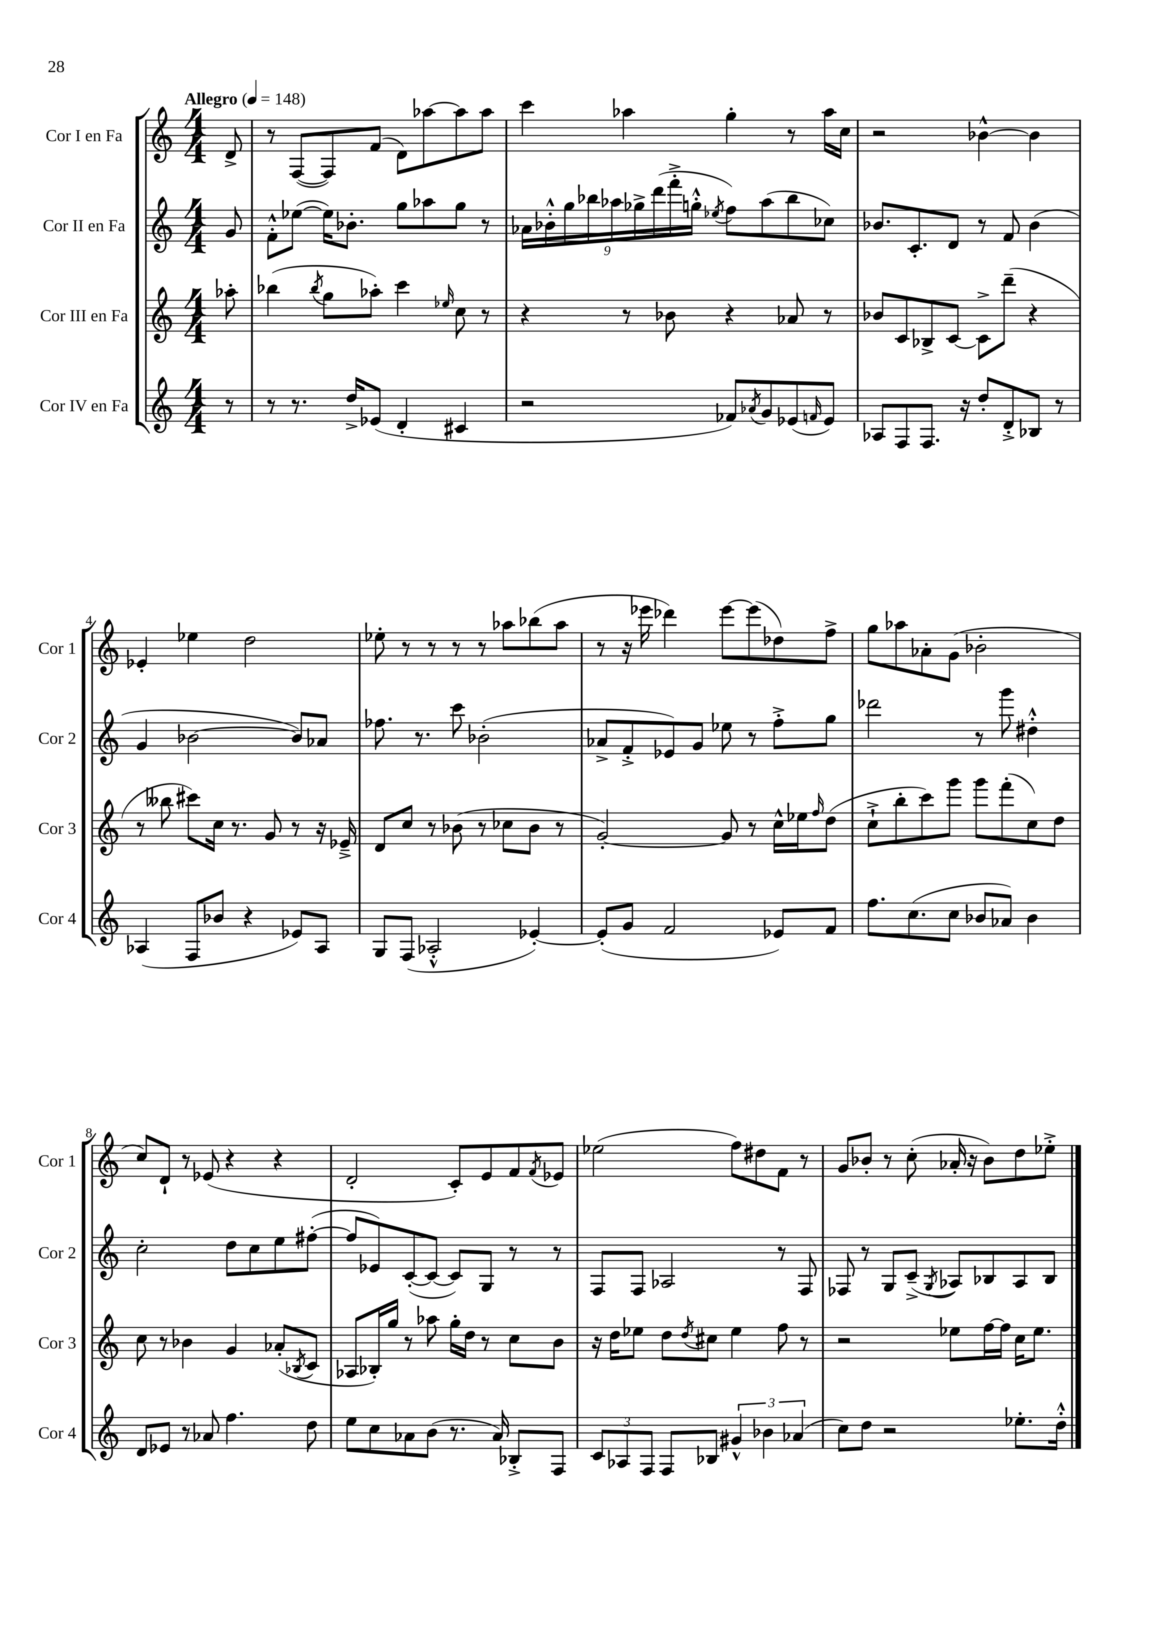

**kern	**kern	**kern	**kern
*part4	*part3	*part2	*part1
*staff4	*staff3	*staff2	*staff1
*I"Cor IV en Fa	*I"Cor III en Fa	*I"Cor II en Fa	*I"Cor I en Fa
*I'Cor 4	*I'Cor 3	*I'Cor 2	*I'Cor 1
*clefG2	*clefG2	*clefG2	*clefG2
*k[]	*k[]	*k[]	*k[]
*M4/4	*M4/4	*M4/4	*M4/4
*MM148	*MM148	*MM148	*MM148
=	=	=	=
!	!	!	!LO:TX:a:B:t=Allegro
8r	8aa-X'\	8g/	8d^/
=1	=1	=1	=1
8r	(4bb-X\	8f'^^\L	8r
8.r	.	([8ee-X\J	([8F/L
.	8qbb-/	.	.
.	8gg\L	16ee-\KL])	8F/])
16dd^/KL	.	8.b-X'\J	.
(8e-X/J	8aa-X'\J)	.	(8f/J
4d'/	4ccc\	8gg\L	8d\L)
.	.	8aa-X\	[8aa-X\
.	16qqee-X/	.	.
4c#X/	8cc\	8gg\J	8aa-\]
.	8r	8r	8aa-\J
=2	=2	=2	=2
2r	4r	18a-X\LL	4ccc\
.	.	18b-X'^^\	.
.	.	18gg\	.
.	.	18bb-X\	.
.	.	18aa-X\	.
.	8r	.	4aa-X\
.	.	18gg-X^\	.
.	.	(18ddd\	.
.	8b-X\	.	.
.	.	18fff'^\	.
.	.	18ggn'^^\JJ	.
.	.	8qee-X/	.
8f-X/L)	4r	8ff\L)	4gg'\
8qa-X/	.	.	.
8g/	.	(8aa-\	.
(8e-X/	8a-X/	8bb-\	8r
16qqfn/	.	.	.
8e-/J)	8r	8cc-X\J)	16aa-\LL
.	.	.	16cc\JJ
=3	=3	=3	=3
8A-X/L	8b-X/L	8.b-X/L	2r
8F/	8c/	.	.
.	.	8.c'/	.
8.F/J	8B-X^/	.	.
.	[8c/J	8d/J	.
16r	.	.	.
8dd'/L	8c^\L]	8r	[4b-X^^\
8d'^/	(8ddd~\J	8f/	.
8B-X/J	4r	(4b-\	4b-\]
8r	.	.	.
!!LO:LB:g=z
=4	=4	=4	=4
(4A-X/	8r	4g/	4e-X'/
.	8bb--X\	.	.
8F/L	8ccc#X\L)	[2b-X\	4ee-X\
8b-X/J	16cc\Jk	.	.
.	8.r	.	.
4r	.	.	2dd\
.	8g/	.	.
8e-X/L)	8r	8b-/L])	.
8A-/J	16r	8a-X/J	.
.	16e-X~^/	.	.
=5	=5	=5	=5
8G/L	8d/L	8.ff-X\	8ee-X'\
(8F/J	8cc/J	.	8r
.	.	8.r	.
2A-X'^^/	8r	.	8r
.	(8b-X\	8ccc\	8r
.	8r	(2b-X'\	8r
.	8cc-X\L	.	8aa-X\L
[4e-X'/)	8b-\J	.	(8bb-X\
.	8r	.	8aa-\J
=6	=6	=6	=6
(8e-'/L]	[2g'/)	8a-X^/L	8r
8g/J	.	8f'^/	16r
.	.	.	16eee-X\
2f/	.	8e-X/)	4ddd-X\)
.	.	8g/J	.
.	8g/]	8ee-X\	[8eee-\L
.	8r	8r	(8eee-\]
8e-X/L)	16cc^^\LL	8ff'^\L	8dd-X\)
.	16ee-X\J	.	.
.	16qqff/	.	.
8f/J	(8dd\J	8gg\J	8ff^\J
=7	=7	=7	=7
8.ff\L	8cc`^\L	2ddd-X\	8gg\L
.	8bb'\	.	8aa-X\
(8.cc\	.	.	.
.	8ccc\)	.	8a-X'\
8cc\J	8ggg\J	.	(8g\J
8b-X/L	8ggg\L	8r	2b-X'\
8a-X/J)	(8fff'\	8ggg\	.
4b-\	8cc\)	4dd#X'^^\	.
.	8dd\J	.	.
!!LO:LB:g=z
=8	=8	=8	=8
8d/L	8cc\	2cc'\	8cc/L)
8e-X/J	8r	.	8d`/J
8r	4b-X\	.	8r
8a-X/	.	.	(8e-X/
4.ff\	4g/	8dd\L	4r
.	.	8cc\	.
.	(8a-X'/L	8ee\	4r
.	8qB-X/	.	.
8dd\	8c/J	([8ff#X'\J	.
=9	=9	=9	=9
8ee\L	8A-X/L	8ff#/L]	2d'/
8cc\	16B-X'/L)	8e-X/)	.
.	16gg/JJ	.	.
8a-X\	8r	([8c'/	.
(8b\J	8aa-X\	8c/J_	.
8.r	16gg'\LL	8c/L])	8c'/L)
.	16dd\JJ	.	.
.	8r	8G/J	8e/
16a-/)	.	.	.
8B-X'^/L	8cc\L	8r	8f/
.	.	.	8qf/
8F/J	8b\J	8r	8e-X/J
=10	=10	=10	=10
12c/L	16r	8F/L	(2ee-X\
.	16dd\KL	.	.
12A-X/	.	.	.
.	8ee-X\J	8F/J	.
12F/J	.	.	.
8F/L	8dd\L	2A-X/	.
.	8qdd/	.	.
8B-X/J	8cc#X\J	.	.
6g#X^^/	4ee-\	.	8ff\L)
.	.	.	8dd#X\
6b-X\	.	.	.
.	8ff\	8r	8f\J
(6a-X/	.	.	.
.	8r	8F/	8r
=11	=11	=11	=11
8cc\L)	2r	8F-X/	8g/L
8dd\J	.	8r	8b-X'/J
2r	.	8G/L	8r
.	.	(8c~^/J	(8cc'\
.	.	8qG/	.
.	8ee-X\L	8A-X/L)	16a-X'/
.	.	.	16r
.	[16ff\L	8B-X/	8b-\L)
.	16ff\JJ]	.	.
8.ee-X'\L	16cc\KL	8A-/	8dd\
.	8.ee-\J	.	.
.	.	8B-/J	8ee-X'^\J
16dd'^^\Jk	.	.	.
==	==	==	==
*-	*-	*-	*-
